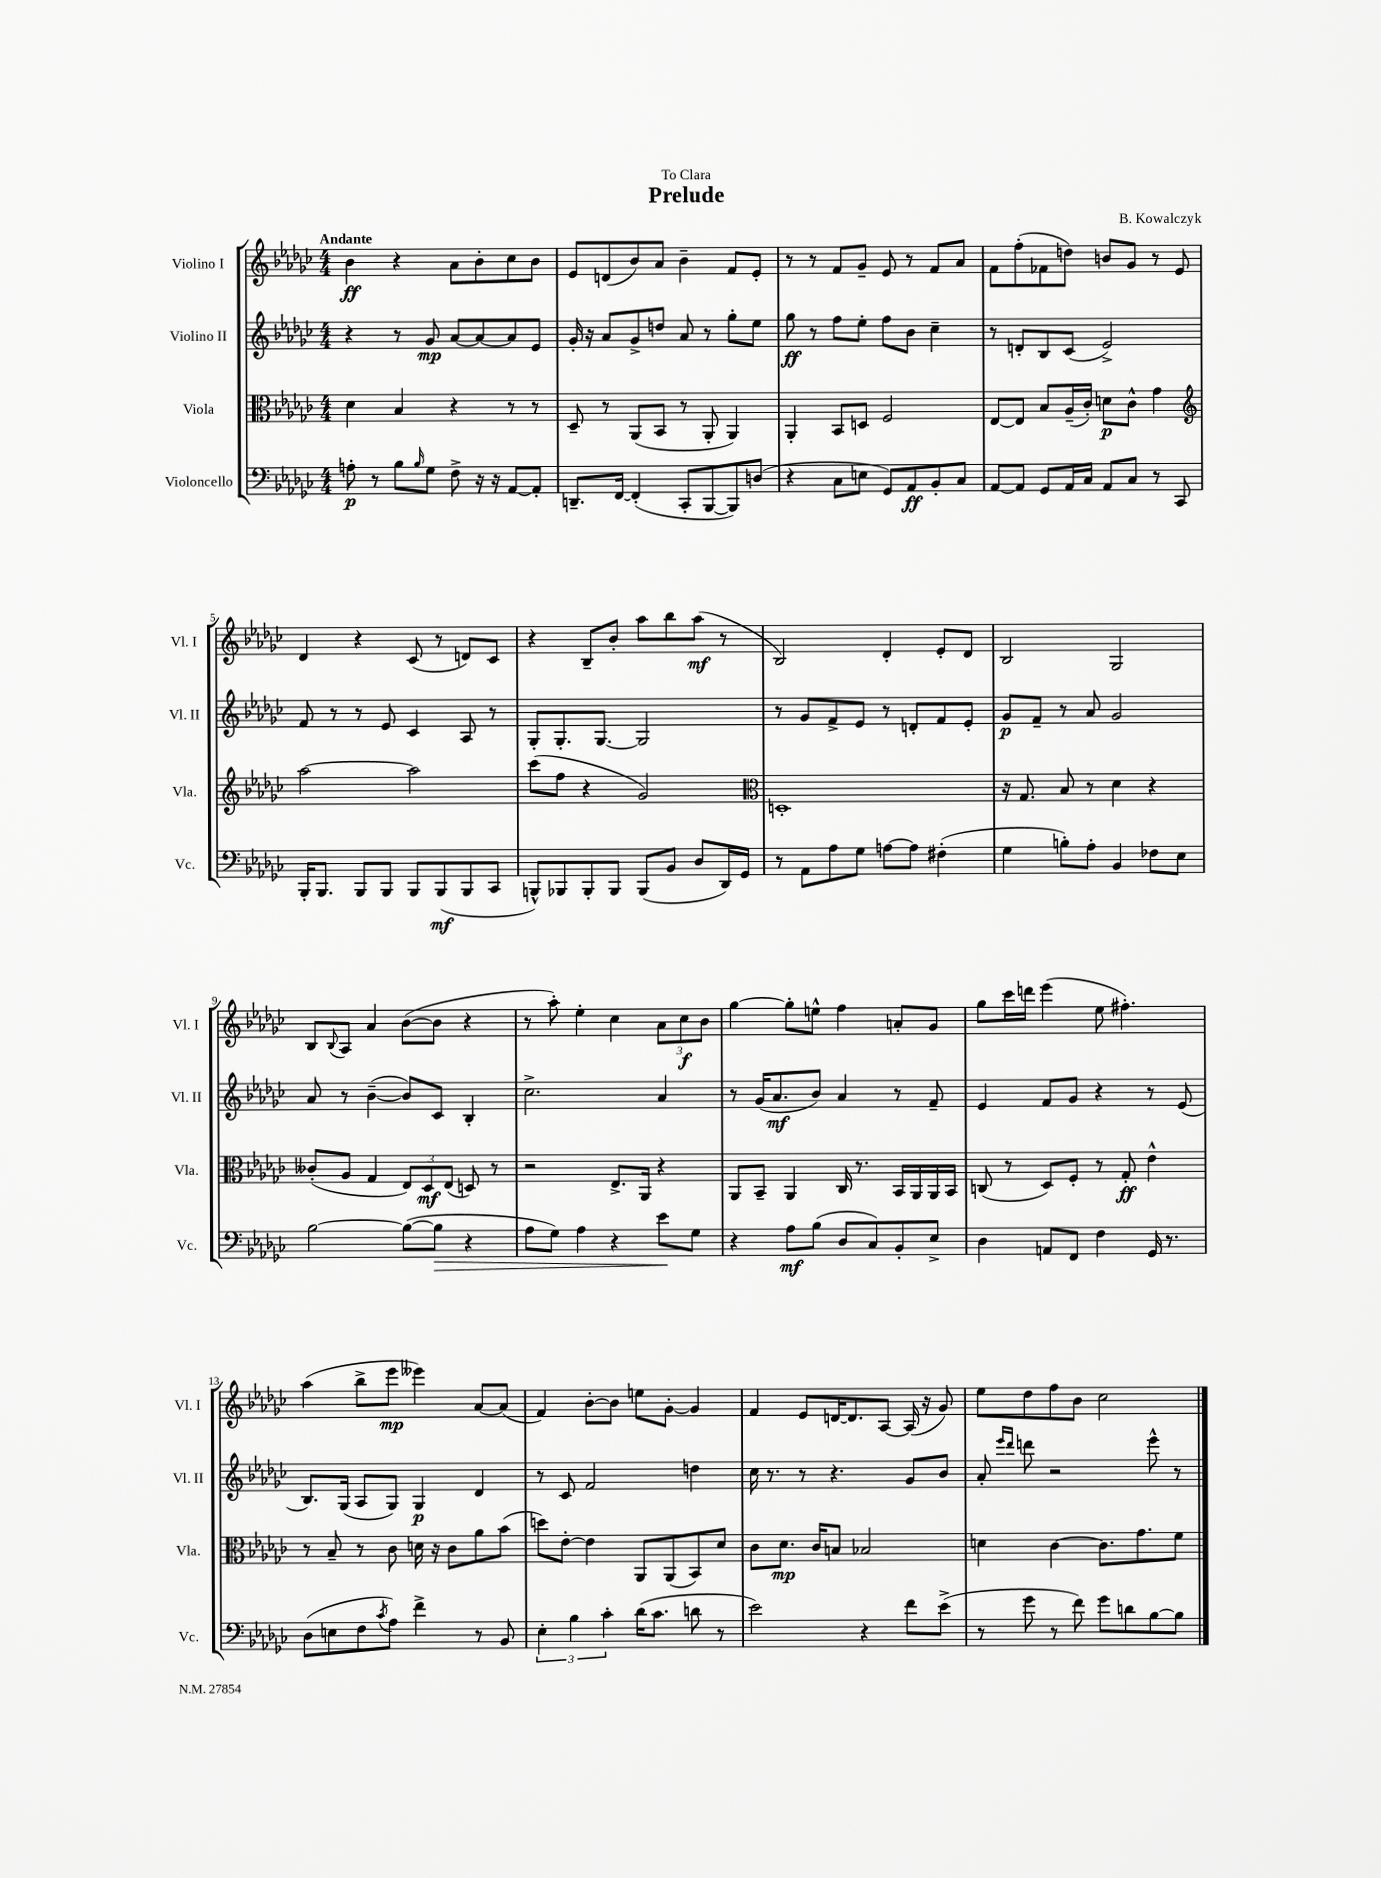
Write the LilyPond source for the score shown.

\header { title = "Prelude" composer = "B. Kowalczyk" dedication = "To Clara" }
<<
\new StaffGroup <<
\new Staff = "s0" \with { instrumentName = "Violino I" shortInstrumentName = "Vl. I" } {
    \clef treble \key ges \major \numericTimeSignature \time 4/4 \tempo "Andante"
    bes'4\ff r4 aes'8 bes'8-. ces''8 bes'8 |
    ees'8 d'8( bes'8) aes'8 bes'4-- f'8 ees'8-. |
    r8 r8 f'8 ges'8-- ees'8 r8 f'8 aes'8 |
    f'8 f''8-.( fes'8 d''8) b'8 ges'8 r8 ees'8 |
    des'4 r4 ces'8( r8 d'8) ces'8 |
    r4 bes8-- bes'8-. aes''8 bes''8 aes''8\mf( r8 |
    bes2) des'4-. ees'8-. des'8 |
    bes2 ges2 |
    bes8 \appoggiatura { bes8 } aes8 aes'4 bes'8~( bes'8 r4 |
    r8 aes''8-.) ees''4-. ces''4 \tuplet 3/2 { aes'8 ces''8\f bes'8 } |
    ges''4~ ges''8-. e''8-^ f''4 a'8-. ges'8 |
    ges''8 ces'''16 d'''16 ees'''4( ees''8 fis''4.-.) |
    aes''4( bes''8-> ees'''8\mp eeses'''4) aes'8~ aes'8( |
    f'4) bes'8~-. bes'8 e''8 ges'8~-. ges'4 |
    f'4 ees'8 d'16~ d'8. aes8~ aes16( r16 ges'8) |
    ees''8 des''8 f''8 bes'8 ces''2 \bar "|." |
}
\new Staff = "s1" \with { instrumentName = "Violino II" shortInstrumentName = "Vl. II" } {
    \clef treble \key ges \major \numericTimeSignature \time 4/4
    r4 r8 ges'8\mp aes'8~ aes'8~ aes'8 ees'8 |
    ges'16-. r16 aes'8 ges'8-> d''8 aes'8 r8 ges''8-. ees''8 |
    ges''8\ff r8 f''8 ees''8-. f''8 bes'8 ces''4-- |
    r8 d'8-. bes8 ces'8( ees'2->) |
    f'8 r8 r8 ees'8 ces'4 aes8 r8 |
    ges8-. ges8.-. ges8.~ ges2 |
    r8 ges'8 f'8-> ees'8 r8 d'8-. f'8 ees'8-. |
    ges'8\p f'8-- r8 aes'8 ges'2 |
    aes'8 r8 bes'4~--( bes'8) ces'8 bes4-. |
    ces''2.-> aes'4 |
    r8 ges'16( aes'8.\mf bes'8) aes'4 r8 f'8-- |
    ees'4 f'8 ges'8 r4 r8 ees'8( |
    bes8.) ges16( aes8 ges8) ges4\p des'4 |
    r8 ces'8 f'2 d''4 |
    ces''16 r8. r8 r4. ges'8 bes'8 |
    aes'8-. \grace { ees'''16 des'''16 } d'''8 r2 ees'''8-^ r8 \bar "|." |
}
\new Staff = "s2" \with { instrumentName = "Viola" shortInstrumentName = "Vla." } {
    \clef alto \key ges \major \numericTimeSignature \time 4/4
    des'4 bes4 r4 r8 r8 |
    des8-- r8 aes,8( bes,8 r8 aes,8-. aes,4) |
    aes,4-. bes,8 d8 f2 |
    ees8~ ees8 bes8 aes16--( ces'16-.) d'8\p ces'8-^ ges'4 |
    \clef treble aes''2~ aes''2 |
    ces'''8( f''8 r4 ges'2) |
    \clef alto d1-. |
    r16 ges8. bes8 r8 des'4 r4 |
    ceses'8-.( aes8 ges4 \tuplet 3/2 { ees8) des8\mf ees8( } d8) r8 |
    r2 ees8.-> aes,16 r4 |
    aes,8 bes,8-- aes,4 ces16 r8. bes,16 aes,16 aes,16 bes,16 |
    c8( r8 des8) f8-. r8 ges8-.\ff ees'4-^ |
    r8 bes8-- r8 ces'8 d'16 r16 ces'8 aes'8 bes'8( |
    d''8) ees'8~-. ees'4 aes,8 aes,8( bes,8) des'8 |
    ces'8 des'8.\mp ces'16 b8 bes2 |
    d'4 ces'4~ ces'8. ges'8. f'8 \bar "|." |
}
\new Staff = "s3" \with { instrumentName = "Violoncello" shortInstrumentName = "Vc." } {
    \clef bass \key ges \major \numericTimeSignature \time 4/4
    a8-.\p r8 bes8 \grace { bes16 } ges8 f8-> r16 r16 aes,8~ aes,8-. |
    d,8.-- f,16~ f,4-.( ces,8-. bes,,8~ bes,,8) d8( |
    r4 ces8 e8 ges,8) aes,8\ff bes,8-. ces8 |
    aes,8~ aes,8 ges,8 aes,16 ces16 aes,8 ces8 r8 ces,8 |
    bes,,16-. bes,,8. bes,,8 bes,,8 bes,,8 bes,,8\mf( bes,,8 ces,8 |
    b,,8-^) bes,,8 bes,,8-. bes,,8 bes,,8( bes,8 des8 des,16) ges,16 |
    r8 aes,8 aes8 ges8 a8~ a8 fis4-.( |
    ges4 b8-.) aes8-. bes,4 fes8 ees8 |
    bes2~ bes8~( bes8\> r4 |
    aes8 ges8) aes4 r4 ees'8\! ges8 |
    r4 aes8\mf bes8( des8 ces8) bes,8-. ees8-> |
    des4 a,8 f,8 f4 ges,16 r8. |
    des8( e8 f8 \acciaccatura { ces'8 } aes8) f'4-> r8 bes,8 |
    \tuplet 3/2 { ees4-. bes4 ces'4-. } des'16( ces'8. d'8 r8 |
    ees'2) r4 f'8 ees'8->( |
    r8 ges'8 r8 f'8) ges'8 d'8 bes8~ bes8 \bar "|." |
}
>>
>>
